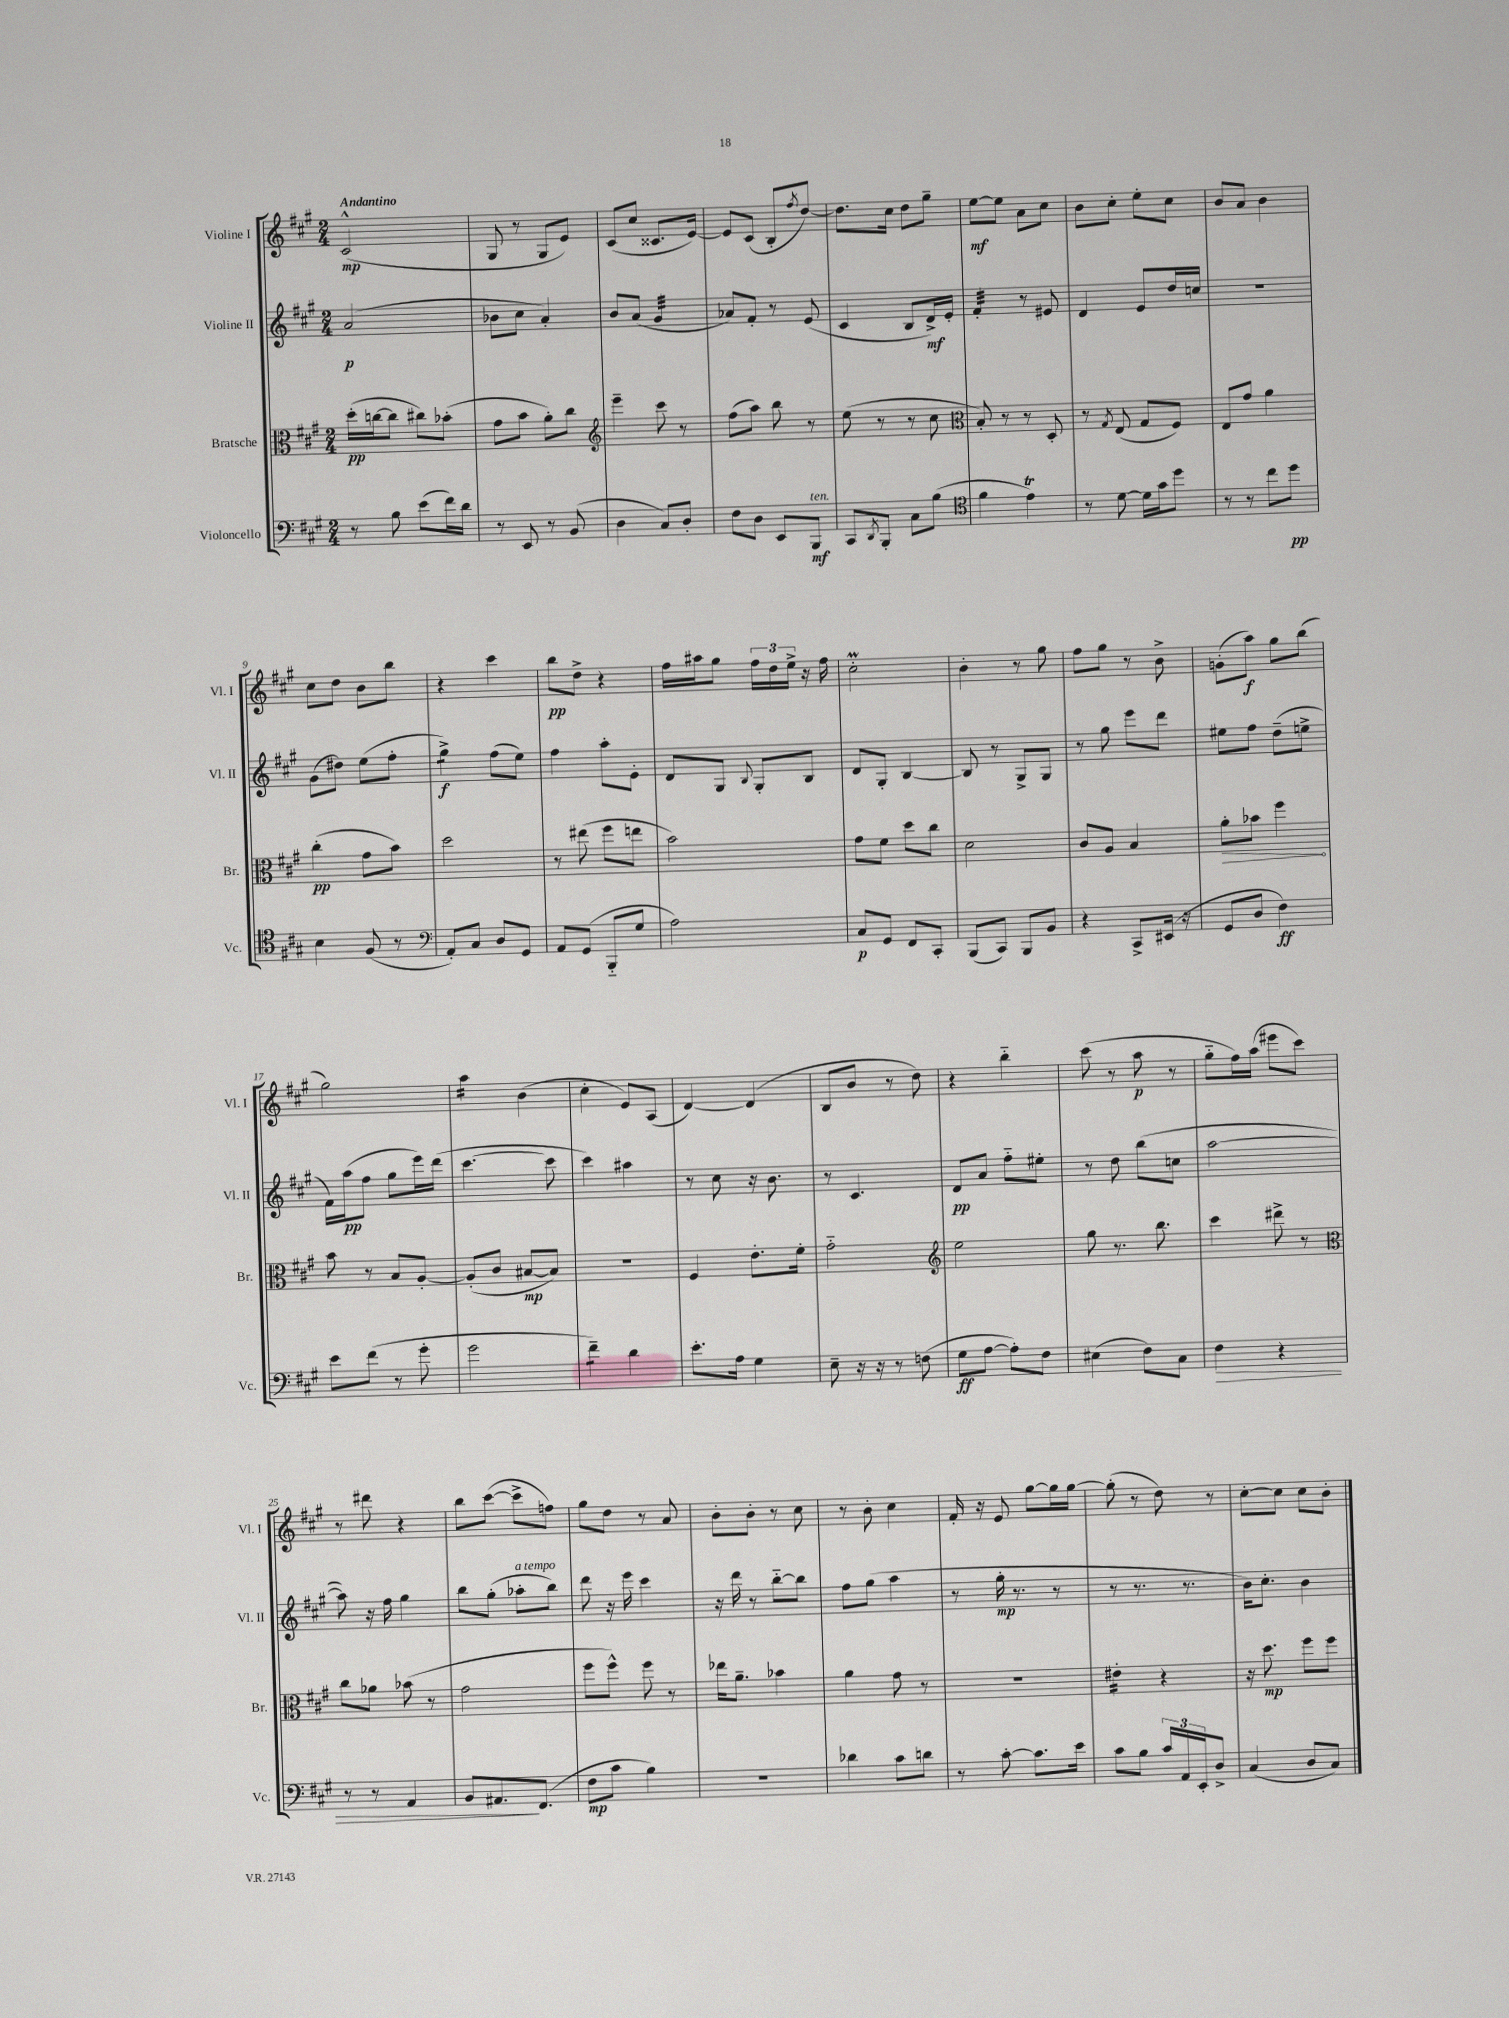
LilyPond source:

<<
\new StaffGroup <<
\new Staff = "s0" \with { instrumentName = "Violine I" shortInstrumentName = "Vl. I" } {
    \clef treble \key a \major \numericTimeSignature \time 2/4 \tempo "Andantino"
    cis'2-^\mp( |
    gis8 r8 gis8 e'8) |
    cis'8( cis''8 cisis'8. e'16~) |
    e'8 cis'8( b8-. \acciaccatura { fis''8 } d''8~) |
    d''8. cis''16 d''8 gis''8-- |
    e''8~\mf e''8 a'8 cis''8 |
    b'8 cis''8-. e''8-. cis''8 |
    b'8 a'8 b'4 |
    cis''8 d''8 b'8 b''8 |
    r4 cis'''4 |
    b''8\pp d''8-> r4 |
    fis''16 ais''16 gis''8 \tuplet 3/2 { fis''16 d''16 e''16-> } r16 fis''16 |
    cis''2-.\prall |
    b'4-. r8 gis''8 |
    fis''8 gis''8 r8 b'8-> |
    g'8-.( a''8\f) gis''8 b''8( |
    gis''2) |
    a''4:16 b'4( |
    cis''4-. e'8) a8( |
    d'4~) d'4( |
    b8 b'8 r8 d''8) |
    r4 b''4-_ |
    cis'''8( r8 a''8\p r8 |
    gis''8-_ fis''16) a''16( eis'''8 cis'''8) |
    r8 dis'''8 r4 |
    b''8 cis'''8~( cis'''8-> f''8) |
    gis''8 d''8 r8 a'8 |
    b'8-. b'8-. r8 cis''8 |
    r8 b'8-. cis''4 |
    fis'16-. r16 e'8 gis''8~ gis''16 gis''16~ |
    gis''8-.( r8 d''8) r8 |
    cis''8~-. cis''8 cis''8 b'8-. \bar "|." |
}
\new Staff = "s1" \with { instrumentName = "Violine II" shortInstrumentName = "Vl. II" } {
    \clef treble \key a \major \numericTimeSignature \time 2/4
    a'2\p( |
    bes'8 cis''8 a'4-.) |
    b'8 a'8( gis'4:32 |
    aes'8) fis'8-. r8 e'8( |
    cis'4 b8 d'16->\mf) e'16-. |
    fis'4:32-. r8 eis'8 |
    d'4 e'8 d''16 c''16 |
    R2 |
    gis'8( dis''8) e''8( fis''8-. |
    gis''4:8->\f) fis''8( e''8) |
    fis''4 a''8-. e'8-. |
    d'8 gis8 \appoggiatura { b8 } gis8-. b8 |
    d'8 gis8-. b4~ |
    b8 r8 gis8-> gis8 |
    r8 gis''8 e'''8 d'''8 |
    eis''8 fis''8 d''8--( e''8-> |
    fis'16) a''16\pp( fis''8 gis''8 e'''16) d'''16( |
    cis'''4.~ cis'''8 |
    cis'''4) ais''4 |
    r8 cis''8 r16 b'8. |
    r8 cis'4. |
    d'8\pp a'8 fis''8-_ eis''8-. |
    r8 d''8 b''8( c''8 |
    a''2~ |
    a''8) r16 fis''16 gis''4 |
    b''8 gis''8-.( aes''8-.^\markup { \italic "a tempo" } b''8) |
    d'''8 r16 e'''16 cis'''4 |
    r16 d'''16 r8 b''8~-_ b''8 |
    fis''8 gis''8( a''4 |
    r8 gis''16-.\mp r8. r8 |
    r8 r8. r8. |
    b'16) cis''8.-. b'4 \bar "|." |
}
\new Staff = "s2" \with { instrumentName = "Bratsche" shortInstrumentName = "Br." } {
    \clef alto \key a \major \numericTimeSignature \time 2/4
    d''16-.\pp( c''16~ c''8 cis''8) bes'8-.( |
    gis'8 b'8 a'8-.) cis''8 |
    \clef treble e'''4-- cis'''8 r8 |
    fis''8( a''8) b''8 r8 |
    e''8( r8 r8 cis''8 |
    \clef alto b8-.) r8 r8 d8-. |
    r8 \acciaccatura { gis8 } e8( gis8 fis8) |
    e8 gis'8 a'4 |
    cis''4-.\pp( gis'8 b'8) |
    d''2 |
    r8 eis''8( fis''8 e''8 |
    b'2) |
    gis'8 fis'8 d''8 cis''8 |
    d'2 |
    cis'8 a8 b4 |
    \once \override Hairpin.circled-tip = ##t a'8-.\> bes'8 fis''4\! |
    b'8 r8 b8 a8~-. |
    a8-.( cis'8 bis8~\mp bis8) |
    R2 |
    fis4 e'8.-. fis'16-. |
    gis'2-_ |
    \clef treble e''2 |
    gis''8 r8. b''8. |
    cis'''4 dis'''8-> r8 |
    \clef alto cis''8 aes'8 bes'8( r8 |
    gis'2 |
    fis''8 fis''8-^) fis''8 r8 |
    ees''16 a'8.-- bes'4 |
    a'4 gis'8 r8 |
    r2 |
    eis'4:16-. r4 |
    r16 d''8.\mp fis''8 fis''8 \bar "|." |
}
\new Staff = "s3" \with { instrumentName = "Violoncello" shortInstrumentName = "Vc." } {
    \clef bass \key a \major \numericTimeSignature \time 2/4
    r8 b8 e'8( fis'16) d'16 |
    r8 e,8 r8 b,8( |
    d4 cis8) d8-. |
    fis8 d8 e,8 b,,8\mf^\markup { \italic "ten." } |
    cis,8 \acciaccatura { d,8 } b,,8-. cis8 b8( |
    \clef tenor fis'4 e'4\trill) |
    r8 d'8~ d'16 gis'16 d''8 |
    r8 r8 cis''8 d''8\pp |
    b4 fis8( r8 |
    \clef bass a,8-.) cis8 d8 gis,8 |
    a,8 gis,8( b,,8-_ gis8 |
    a2) |
    cis8\p gis,8 fis,8 cis,8-. |
    b,,8( cis,8) b,,8 b,8 |
    r4 cis,8-> eis,16( r16 |
    gis,8 d8 fis4\ff) |
    e'8 fis'8( r8 gis'8-. |
    gis'2 |
    fis'4:8--) d'4 |
    e'8.-. a16 gis4 |
    e8-- r16 r16 r8 f8( |
    gis8\ff a8~ a8-.) fis8 |
    eis4( fis8) cis8 |
    fis4\> r4 |
    r8 r8 a,4 |
    b,8 ais,8.\! fis,8.( |
    fis8\mp cis'8 b4) |
    R2 |
    des'4 cis'8 d'8 |
    r8 cis'8~-. cis'8. e'16 |
    cis'8 b8 \tuplet 3/2 { cis'16 a,16 e,16-. } d8-> |
    cis4( d8 cis8) \bar "|." |
}
>>
>>
